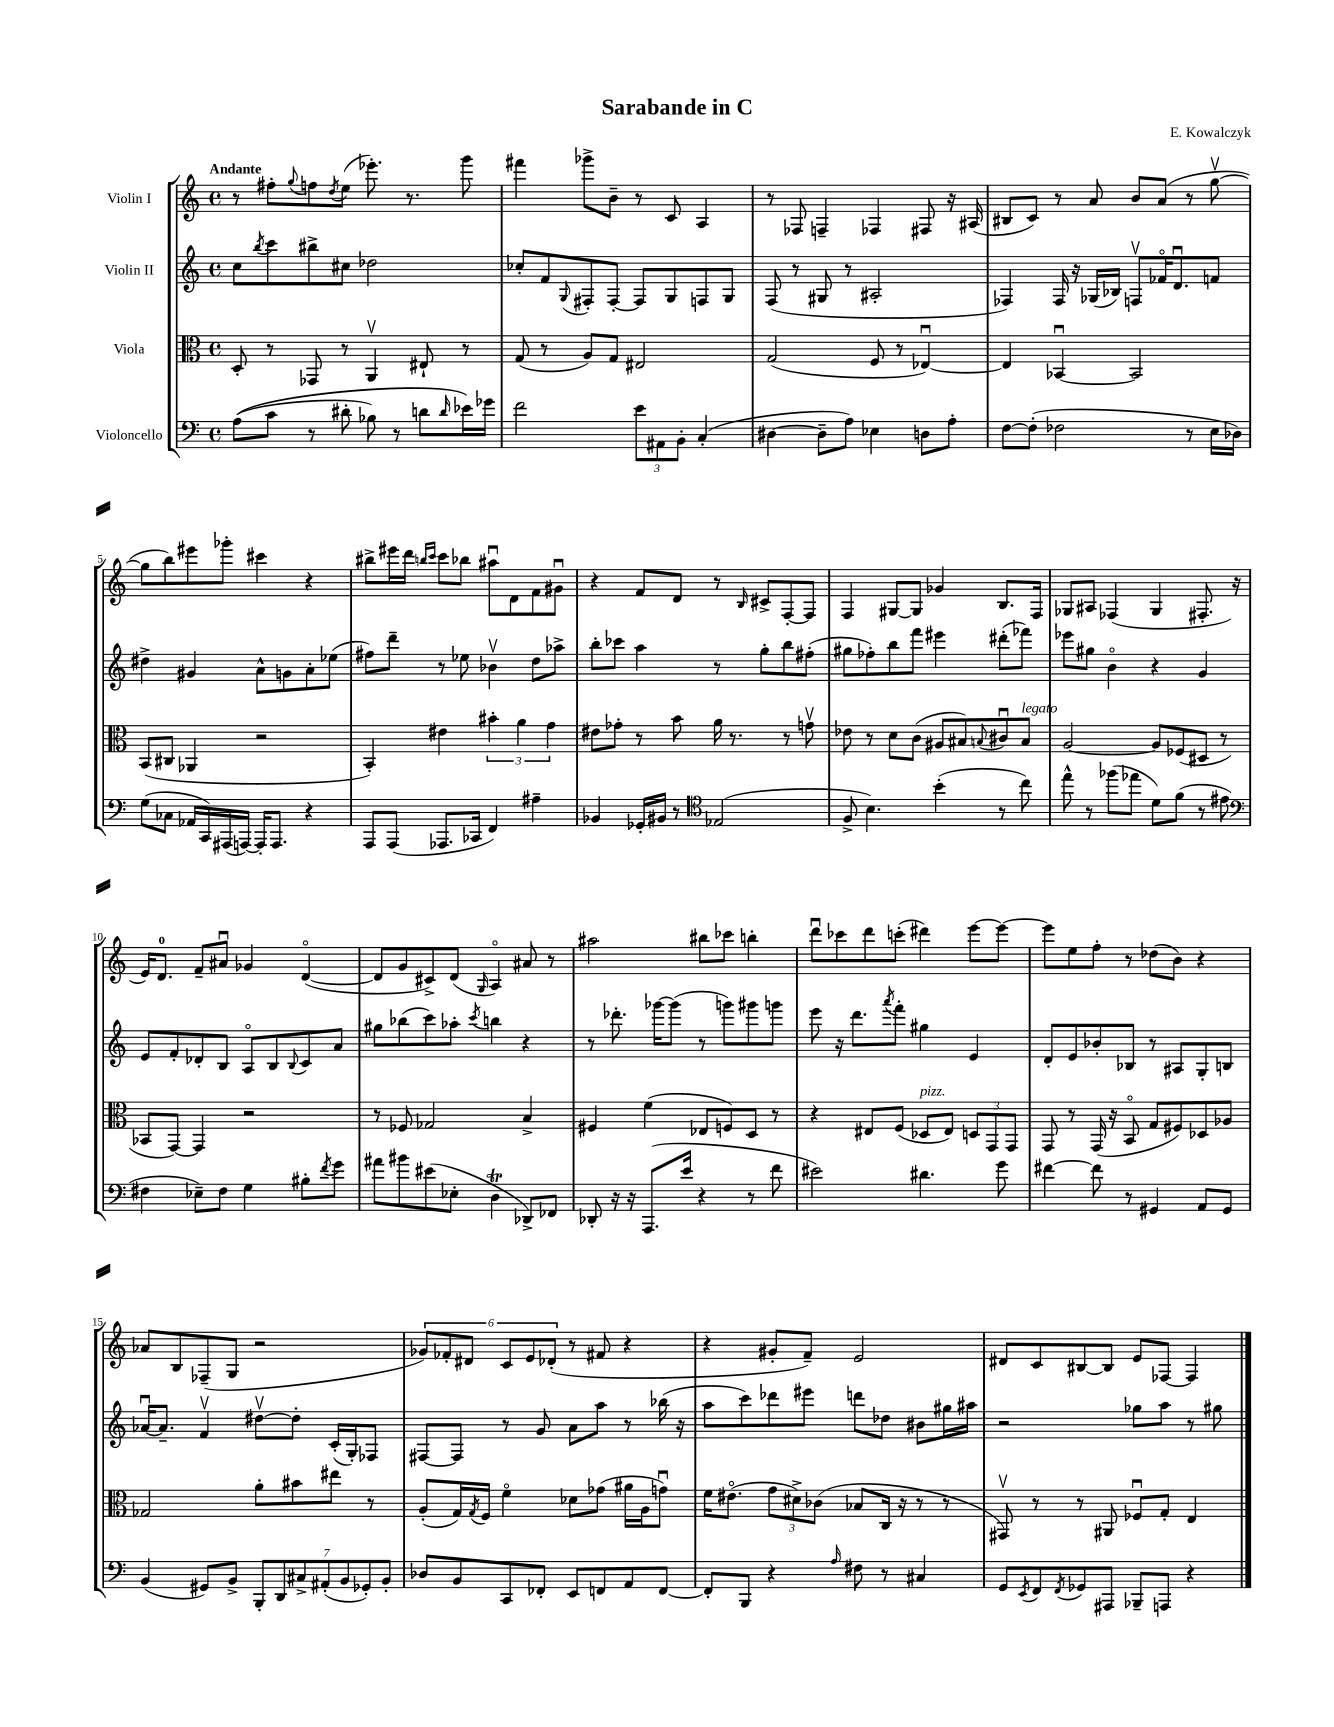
\header { title = "Sarabande in C" composer = "E. Kowalczyk" }
<<
\new StaffGroup <<
\new Staff = "s0" \with { instrumentName = "Violin I" } {
    \clef treble \key c \major \defaultTimeSignature \time 4/4 \tempo "Andante"
    r8 fis''8-. \appoggiatura { g''8 } f''8 \acciaccatura { d''8 } e''8( ees'''8.-.) r8. g'''8 |
    fis'''4 ges'''8-> b'8-- r8 c'8 a4 |
    r8 fes8 f4-- fes4 fis8 r16 ais16( |
    bis8 c'8) r8 a'8 b'8 a'8( r8 g''8~\upbow |
    g''8 b''8) eis'''8 ges'''8-. cis'''4 r4 |
    bis''8-> eis'''16 d'''16 \grace { b''16 c'''16 } c'''8 bes''8 ais''8\downbow d'8 f'8 gis'8\downbow |
    r4 f'8 d'8 r8 \grace { b16 } cis'8-> f8~-. f8 |
    f4 gis8~ gis8 ges'4 b8. f16 |
    ges8 ais8 fes4( ges4 fis8.-. r16 |
    e'16) d'8.-0 f'8-- ais'8\downbow ges'4 d'4~\flageolet( |
    d'8 g'8 cis'8->) d'8( \grace { g16 } a4\flageolet) ais'8 r8 |
    ais''2 bis''8 ces'''8 b''4-. |
    d'''8\downbow ces'''8 d'''8 c'''8-.( dis'''4) e'''8~ e'''8~ |
    e'''8 e''8 f''8-. r8 des''8( b'8) r4 |
    aes'8 b8 fes8--( g8 r2 |
    \tuplet 6/4 { ges'8) fes'8-. dis'8 c'8 e'8 des'8-.( } r8 fis'8 r4 |
    r4 gis'8-. f'8--) e'2 |
    dis'8 c'8 bis8~ bis8 e'8 fes8~ fes4 \bar "|." |
}
\new Staff = "s1" \with { instrumentName = "Violin II" } {
    \clef treble \key c \major \defaultTimeSignature \time 4/4
    c''8 \acciaccatura { b''8 } c'''8 bis''8-> cis''8 des''2 |
    ces''8-. f'8 \appoggiatura { g8 } fis8-. fis8~-. fis8 g8 f8 g8 |
    f8( r8 gis8 r8 ais2-. |
    fes4) fes16 r16 ges16( bes16) f8\upbow fes'16\flageolet d'8.\downbow f'8 |
    dis''4-> gis'4 a'8-^ g'8 a'8-. ees''8( |
    fis''8) d'''8-- r8 ees''8 bes'4\upbow d''8 aes''8-> |
    b''8-. ces'''8 a''4 r8 g''8-. b''8 fis''8-.( |
    gis''8 fes''8-.) b''8 f'''8 eis'''4 dis'''8-.( fes'''8) |
    ees'''8 gis''8 b'4\flageolet r4 g'4 |
    e'8 f'8-. des'8-. b8 a8\flageolet b8 \appoggiatura { b8 } c'8 a'8 |
    gis''8 bes''8( c'''8) aes''8-. \acciaccatura { c'''8 } b''4 r4 |
    r8 des'''8.-. ges'''16~ ges'''8( r8 g'''8) gis'''8 g'''8 |
    e'''8 r16 d'''8. \acciaccatura { a'''8 } f'''8-. gis''4 e'4 |
    d'8-. e'8 bes'8-. bes8 r8 ais8 g8-. b8 |
    aes'16~\downbow aes'8.-- f'4\upbow dis''8~\upbow dis''8-. c'16-.( g16-.) fes8 |
    fis8~ fis8 r8 g'8 a'8 a''8 r8 bes''16( r16 |
    a''8 c'''8) des'''8 eis'''8 d'''8 des''8 bis'8 gis''16 ais''16 |
    r2 ges''8 a''8 r8 gis''8 \bar "|." |
}
\new Staff = "s2" \with { instrumentName = "Viola" } {
    \clef alto \key c \major \defaultTimeSignature \time 4/4
    d8-. r8 ges,8 r8 a,4\upbow eis8-! r8 |
    g8( r8 a8) g8 eis2 |
    g2( f8 r8 ees4~\downbow) |
    ees4 bes,4~\downbow bes,2 |
    b,8( cis8 aes,4 r2 |
    b,4-.) eis'4 \tuplet 3/2 { bis'4-. a'4 g'4 } |
    eis'8 ges'8-. r8 b'8 a'16 r8. r8 g'8\upbow |
    ees'8 r8 d'8 c'8( ais8 bis8) \appoggiatura { b8 } cis'8\downbow b8^\markup { \italic "legato" } |
    a2~ a8 fes8( dis8 r8 |
    bes,8 g,8~) g,4 r2 |
    r8 fes8 ges2 b4-> |
    fis4 f'4( ees8 f8) d8 r8 |
    r4 eis8 f8( des8^\markup { \italic "pizz." } eis8) \tuplet 3/2 { d8 g,8 g,8 } |
    g,8 r8 g,16( r16 b,8\flageolet g8 fis8) des8 aes8 |
    ges2 a'8-. bis'8 eis''8 r8 |
    a8-.( g16) \acciaccatura { g8 } f16 f'4\flageolet des'8 ges'8( ais'16 a16 g'8\downbow) |
    f'16 eis'8.\flageolet( \tuplet 3/2 { g'8 dis'8->) ces'8( } bes8 c16 r16 r8 r8 |
    gis,8\upbow) r8 r8 ais,8 fes8\downbow g8-. e4 \bar "|." |
}
\new Staff = "s3" \with { instrumentName = "Violoncello" } {
    \clef bass \key c \major \defaultTimeSignature \time 4/4
    a8(\( c'8 r8 dis'8-. bes8) r8 d'8 \grace { d'16 } ees'16\) ges'16 |
    f'2 \tuplet 3/2 { e'8 ais,8 b,8-. } c4-.( |
    dis4~ dis8-- a8) ees4 d8 a8-. |
    f8~ f8-.( fes2 r8 e16 des16) |
    g8( ces8 aes,16 c,16) ais,,16( a,,16~) a,,16-. a,,8. r4 |
    a,,8 a,,8( aes,,8. ces,16 f,4) ais4-- |
    bes,4 ges,16-. bis,16 r8 \clef tenor ees2( |
    f8-> b4.) b'4-.( r8 c''8) |
    e''8-^ r8 fes''8( ees''8 d'8) f'8( r8 eis'8 |
    \clef bass fis4 ees8--) fis8 g4 bis8-. \acciaccatura { f'8 } g'8 |
    ais'8 bis'8 eis'8( ees8-. d4\trill des,8->) fes,8 |
    des,8-. r16 r16 a,,8.( e'16 r4 r8 f'8 |
    eis'2) dis'4. g'8 |
    fis'4~ fis'8 r8 gis,4 a,8 gis,8 |
    b,4( gis,8) b,8-> \tuplet 7/4 { b,,8-. d,8 cis8-> ais,8-.( b,8 ges,8-.) b,8-. } |
    des8 b,8 c,8 fes,8-. e,8 f,8 a,8 f,8~ |
    f,8-. b,,8 r4 \grace { a16 } fis8 r8 cis4 |
    g,8 \acciaccatura { e,8 } f,8 \acciaccatura { f,8 } ges,8 ais,,8 bes,,8-- a,,8 r4 \bar "|." |
}
>>
>>
